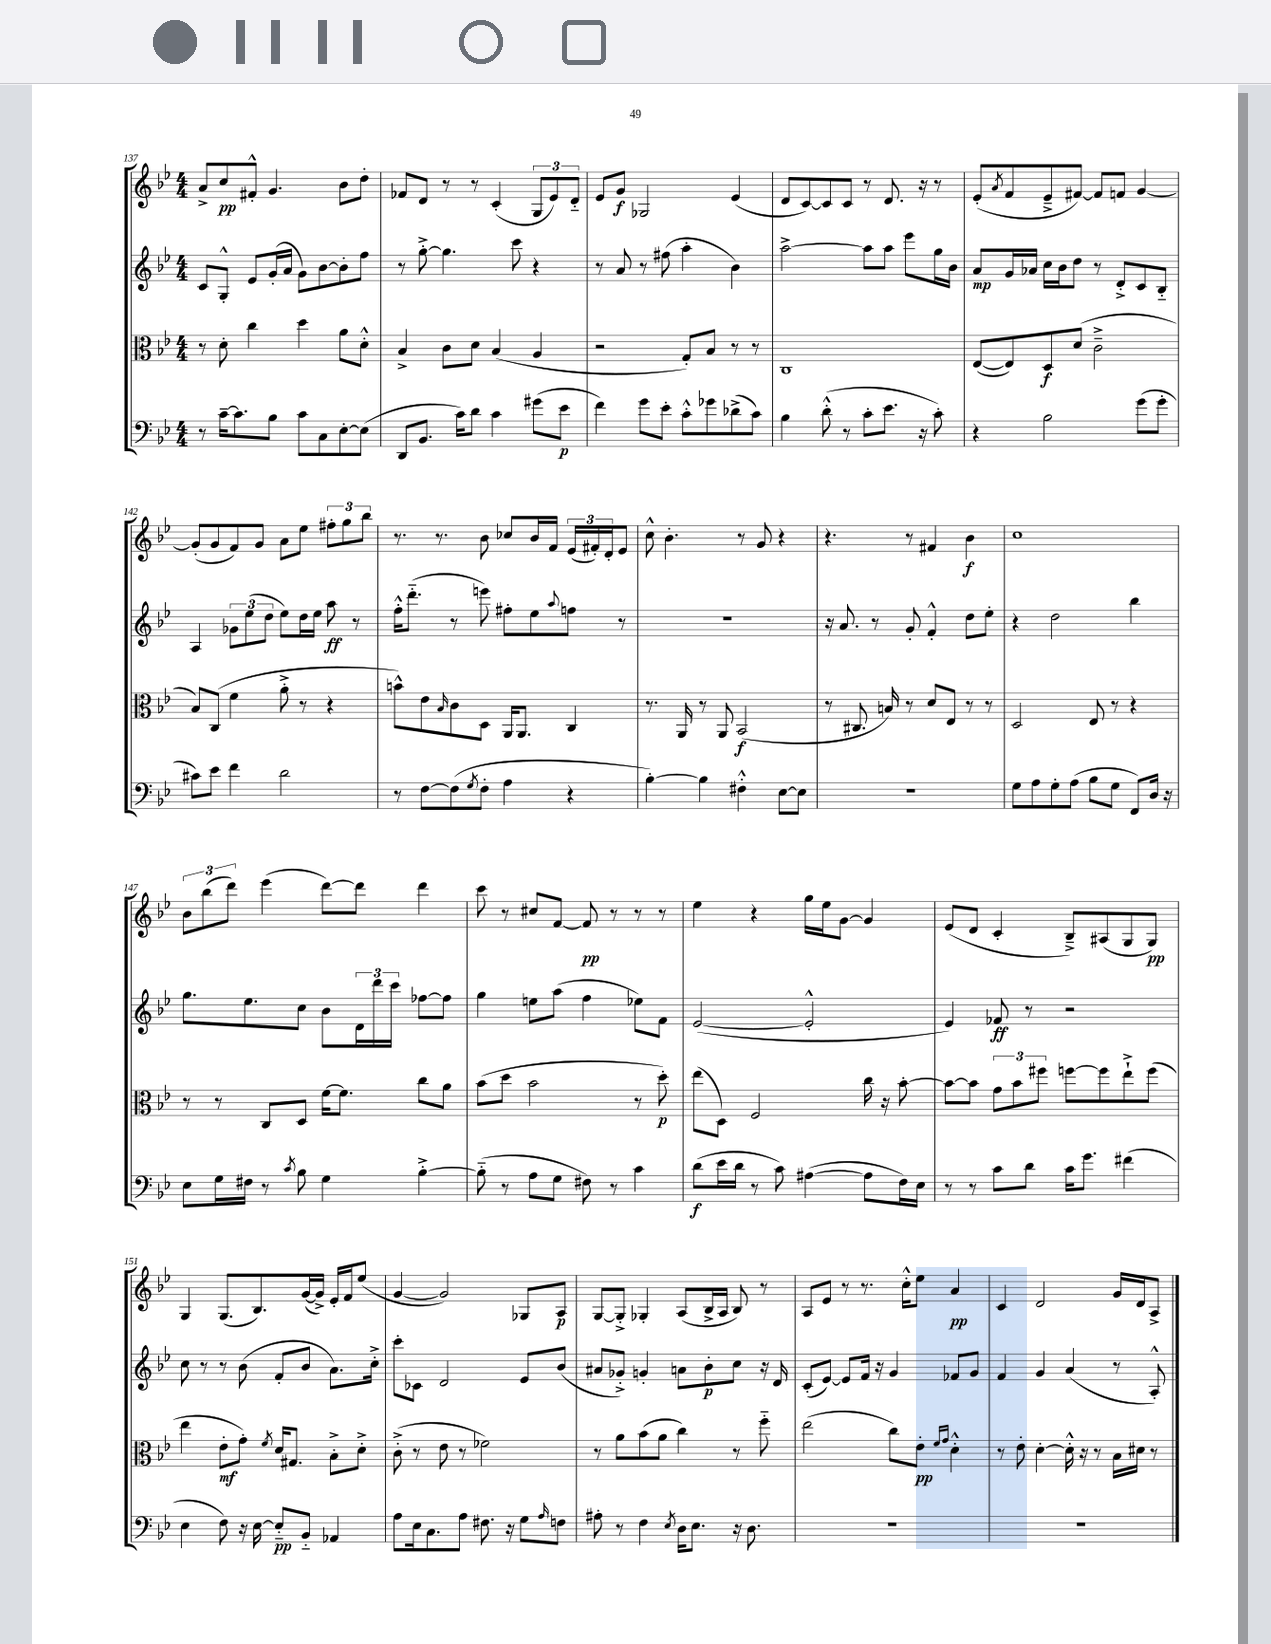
<<
\new StaffGroup <<
\new Staff = "s0" {
    \clef treble \key bes \major \numericTimeSignature \time 4/4
    a'8-> c''8\pp fis'8-.-^ g'4. bes'8 d''8-. |
    fes'8 d'8 r8 r8 c'4-.( \tuplet 3/2 { g8 ees'8) d'8-_ } |
    ees'8 g'8\f ges2 ees'4( |
    d'8 c'8~) c'8 c'8 r8 d'8. r16 r8 |
    ees'8-.( \acciaccatura { a'8 } f'8 ees'8---> fis'8~) fis'8 f'8 g'4~ |
    g'8-.( g'8 f'8) g'8 a'8 ees''8 \tuplet 3/2 { fis''8-. g''8 bes''8 } |
    r8. r8. bes'8 ces''8 bes'16 f'16 \tuplet 3/2 { ees'16( fis'16-.) d'16-. } ees'8 |
    c''8-^ bes'4.-. r8 g'8 r4 |
    r4. r8 fis'4 bes'4\f |
    c''1 |
    \tuplet 3/2 { bes'8 bes''8( d'''8) } ees'''4( d'''8~) d'''8 d'''4 |
    c'''8 r8 cis''8 f'8~ f'8\pp r8 r8 r8 |
    ees''4 r4 g''16 ees''16 g'8~ g'4 |
    ees'8( d'8 c'4-. bes8--->) ais8( g8 g8\pp) |
    g4 g8.( bes8.) g'16~( g'16->) ees'16-. f'16 ees''8( |
    g'4~ g'2) ges8 a8\p |
    g8~ g8-.-> ges4-. a8( bes16-> a16 bes8) r8 |
    a8 ees'8 r8 r8. c''16-.-^ ees''8 a'4\pp |
    c'4 d'2 g'16 d'16 a8-> \bar "|." |
}
\new Staff = "s1" {
    \clef treble \key bes \major \numericTimeSignature \time 4/4
    c'8 g8-.-^ ees'8 g'16-.( a'16 g'8) bes'8~ bes'8-. f''8 |
    r8 g''8~-.-> g''4. c'''8 r4 |
    r8 a'8 r8 fis''8( a''4-. bes'4) |
    a''2~-> a''8 a''8 ees'''8 g''16 bes'16 |
    a'8\mp g'16 aes'16 c''16 bes'16 d''8 r8 d'8-.-> c'8 bes8-_ |
    a4 \tuplet 3/2 { ges'8 ees''8( d''8 } ees''8) d''16 ees''16 a''8\ff r8 |
    f''16-.-^ d'''8.-_( r8 e'''8) fis''8-. ees''8 \appoggiatura { a''8 } f''8 r8 |
    R1 |
    r16 a'8. r8 g'8-. f'4-.-^ d''8 ees''8-. |
    r4 d''2 bes''4 |
    g''8. ees''8. c''8 bes'8 \tuplet 3/2 { d'16 d'''16 c'''16 } fes''8~ fes''8 |
    g''4 e''8 a''8( f''4 ees''8) f'8 |
    ees'2~( ees'2-.-^ |
    ees'4) fes'8\ff r8 r2 |
    c''8 r8 r8 bes'8( f'8-. bes'8 a'8.) c''16-.-> |
    c'''8-. ces'8 d'2 ees'8 bes'8( |
    ais'8 ges'8-.->) g'4-. a'8 bes'8-.\p c''8 r16 d'16 |
    c'8-.( ees'8~) ees'8 f'16 r16 g'4 fes'8 g'8 |
    f'4 g'4 a'4( r8 a8-.-^) \bar "|." |
}
\new Staff = "s2" {
    \clef alto \key bes \major \numericTimeSignature \time 4/4
    r8 d'8-. c''4 d''4 a'8 d'8-.-^ |
    bes4-> c'8 d'8 bes4( a4 |
    r2 g8-.) bes8 r8 r8 |
    c1 |
    ees8~( ees8) d8\f d'8( c'2---> |
    bes8) c8( f'4 a'8-.-> r8 r4 |
    b'8-^) ees'8 \grace { bes16 } c'8 d8 a,16 a,8. c4 |
    r8. a,16 r8 a,8 bes,2\f( |
    r8 cis8. b16) r8 d'8 ees8 r8 r8 |
    d2 ees8 r8 r4 |
    r8 r8 c8 d8 f'16~ f'8. c''8 a'8 |
    bes'8( d''8 bes'2 r8 d''8-.\p) |
    ees''8( d8) f2 c''16 r16 bes'8~-. |
    bes'8~ bes'8 \tuplet 3/2 { g'8 bes'8 fis''8 } f''8~ f''8 ees''8-!-> f''8( |
    ees''4 ees'8-.\mf g'8-.) \acciaccatura { f'8 } d'16 gis8. bes8-.-> d'8-.-> |
    c'8-.->( r8 ees'8 r8 fes'2) |
    r8 a'8 bes'8( a'8 c''4) r8 f''8-_ |
    ees''2( c''8) ees'8-.\pp \grace { f'16 g'16 } d'4-.-^ |
    r8 ees'8-. d'4~-. d'16-.-^ r16 r8 bes16 dis'16 r8 \bar "|." |
}
\new Staff = "s3" {
    \clef bass \key bes \major \numericTimeSignature \time 4/4
    r8 c'16~-- c'8. bes8 c'8 c8 ees8~-. ees8( |
    d,8 bes,8. c'16) d'8 c'4 gis'8( ees'8\p |
    f'4) g'8 ees'8-. c'8-.-^ ges'8 des'8->( c'8) |
    bes4 d'8-.-^( r8 c'8-. ees'8. r16 c'8-.) |
    r4 bes2 g'8( g'8-. |
    cis'8) ees'8 f'4 d'2 |
    r8 f8~ f8( \acciaccatura { g8 } f8-. a4 r4 |
    bes4~-.) bes4 fis4-.-^ ees8~ ees8 |
    R1 |
    g8 a8 g8-. a8( bes8 g8 f,8) d16 r16 |
    ees8 g16 fis16 r8 \acciaccatura { c'8 } bes8 g4 bes4~-.-> |
    bes8-_( r8 a8 g8 fis8) r8 c'4 |
    d'8\f( ees'16 d'16 r8 c'8) ais4~( ais8 f16) ees16 |
    r8 r8 c'8 d'8 c'16 g'8. fis'4( |
    ees4 f8) r16 ees16~ ees8-_\pp bes,8-_ aes,4 |
    a8 ees16 c8. a8 fis8. r16 g8 \grace { a16 } f8 |
    ais8-. r8 f4 \acciaccatura { ees8 } d16 ees8. r16 d8. |
    R1 |
    R1 \bar "|." |
}
>>
>>
\layout { \context { \Score currentBarNumber = #137 } }
